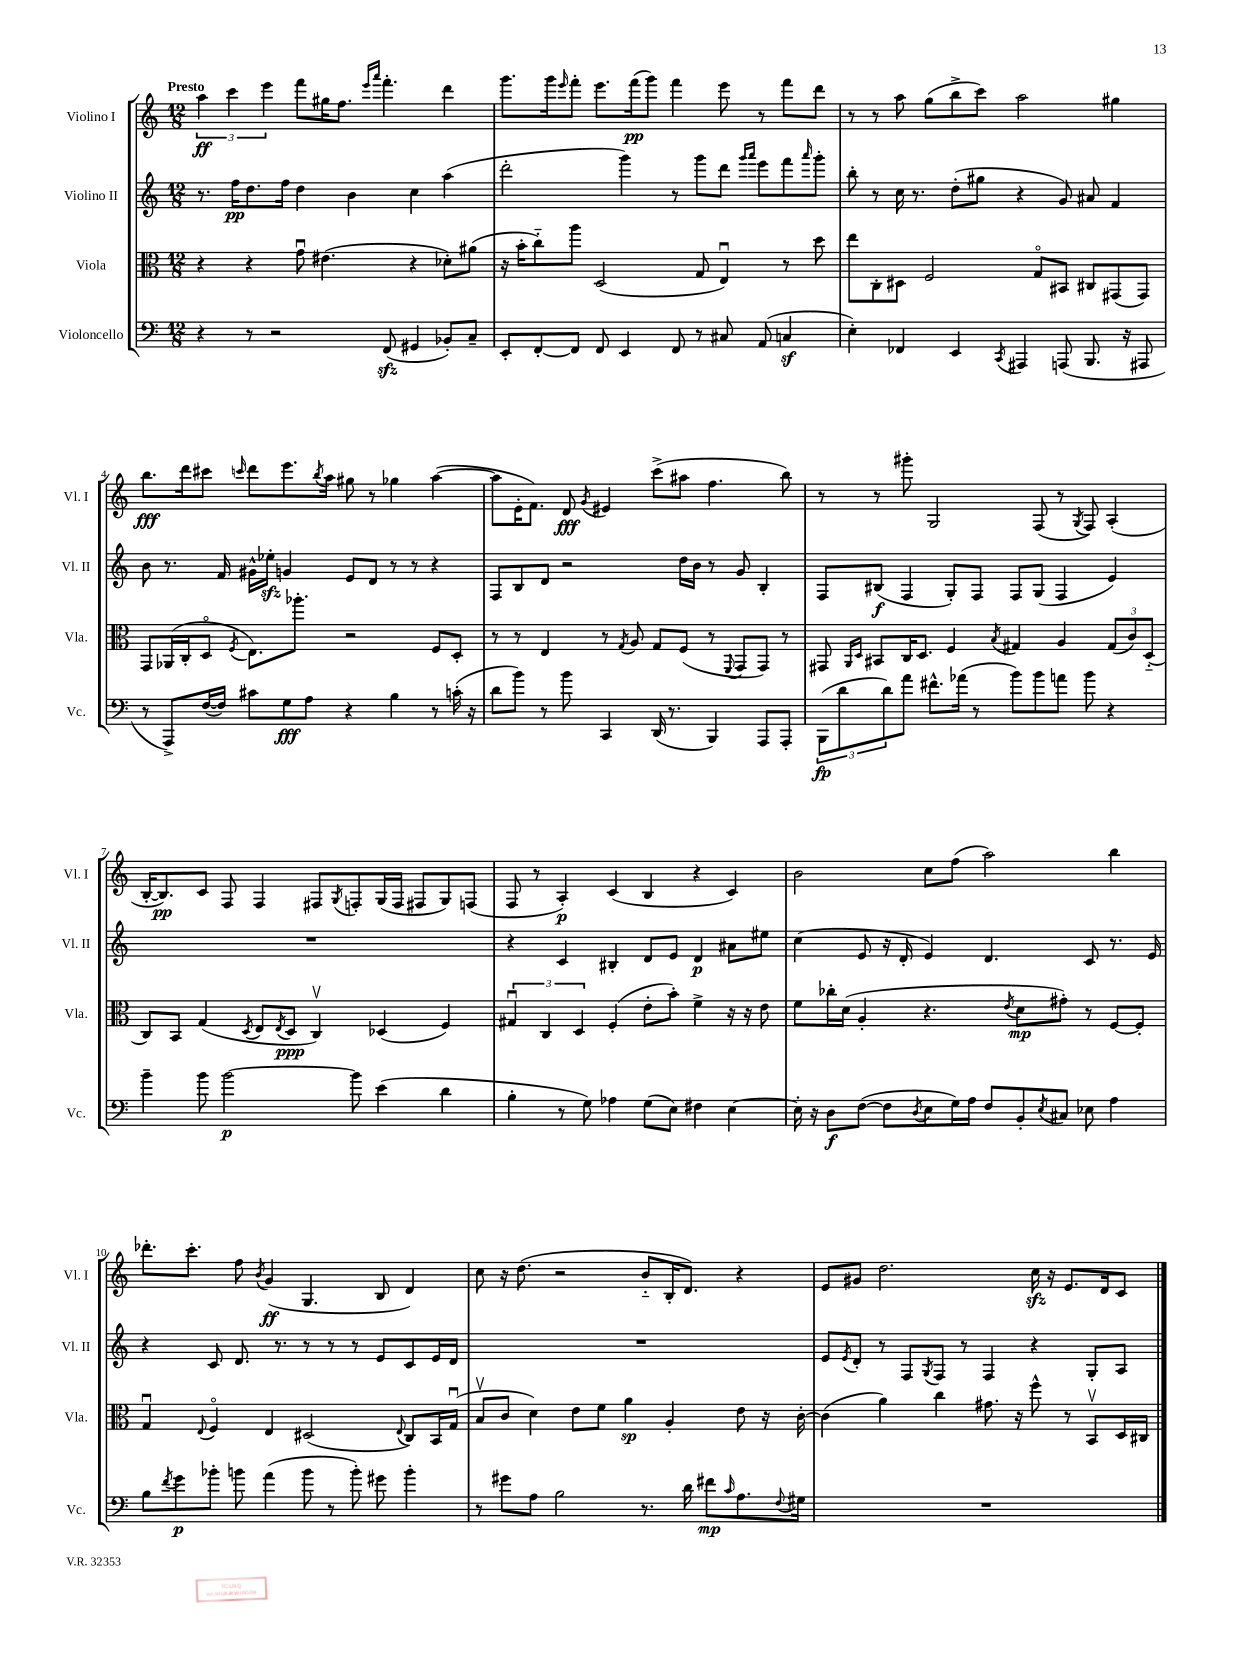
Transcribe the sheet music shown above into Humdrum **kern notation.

**kern	**dynam	**kern	**dynam	**kern	**dynam	**kern	**dynam
*part4	*part4	*part3	*part3	*part2	*part2	*part1	*part1
*staff4	*staff4	*staff3	*staff3	*staff2	*staff2	*staff1	*staff1
*I"Violoncello	*	*I"Viola	*	*I"Violino II	*	*I"Violino I	*
*I'Vc.	*	*I'Vla.	*	*I'Vl. II	*	*I'Vl. I	*
*clefF4	*	*clefC3	*	*clefG2	*	*clefG2	*
*k[]	*	*k[]	*	*k[]	*	*k[]	*
*M12/8	*	*M12/8	*	*M12/8	*	*M12/8	*
=1	=1	=1	=1	=1	=1	=1	=1
!	!	!	!	!	!	!LO:TX:a:B:t=Presto	!
4r	.	4r	.	8.r	.	6aa\	ff
.	.	.	.	.	.	6ccc\	.
.	.	.	.	16ff\KL	pp	.	.
8r	.	4r	.	8.dd\	.	.	.
.	.	.	.	.	.	6eee\	.
2r	.	.	.	.	.	.	.
.	.	.	.	16ff\Jk	.	.	.
.	.	8gu\	.	4dd\	.	8fff\L	.
.	.	(4.e#X\	.	.	.	16gg#X\K	.
.	.	.	.	.	.	8.ff\J	.
.	.	.	.	4b\	.	.	.
.	.	.	.	.	.	16qqeee/LL	.
.	.	.	.	.	.	16qqaaa/JJ	.
(8FFzz/	.	.	.	.	.	4.fff'\	.
4GG#X/	.	4r	.	4cc\	.	.	.
8BB-X'/L)	.	8d-X'\L)	.	(4aa\	.	4ddd\	.
8C~/J	.	(8a#X\J	.	.	.	.	.
=2	=2	=2	=2	=2	=2	=2	=2
8EE'/L	.	16r	.	2ddd'\	.	8.ggg\L	.
.	.	16b'\KL	.	.	.	.	.
[8FF'/	.	8cc\)	.	.	.	.	.
.	.	.	.	.	.	16ggg\k	.
.	.	.	.	.	.	16qqeee/	.
8FF/J]	.	8aa\J	.	.	.	8fff'\J	.
8FF/	.	(2D/	.	.	.	8.eee\L	.
4EE/	.	.	.	4ggg\)	.	.	.
.	.	.	.	.	.	(16fff\k	pp
.	.	.	.	.	.	8ggg\J)	.
8FF/	.	.	.	8r	.	4fff\	.
8r	.	8G/	.	8ggg\L	.	.	.
8C#X/	.	4Eu/)	.	8ddd\J	.	8eee\	.
.	.	.	.	16qqggg/LL	.	.	.
.	.	.	.	16qqaaa/JJ	.	.	.
(8AA/	.	.	.	8eee\L	.	8r	.
4Cnz/	.	8r	.	8fff\	.	8fff\L	.
.	.	.	.	16qqaaa/	.	.	.
.	.	8dd\	.	8ggg'\J	.	8ddd\J	.
=3	=3	=3	=3	=3	=3	=3	=3
4E'\)	.	8ee\L	.	8bb'\	.	8r	.
.	.	8C'\	.	8r	.	8r	.
4FF-X/	.	8D#X\J	.	16cc\	.	8aa\	.
.	.	.	.	8.r	.	.	.
.	.	2F/	.	.	.	(8gg\L	.
4EE/	.	.	.	(8dd'\L	.	8bb^\	.
.	.	.	.	8gg#X\J	.	8ccc\J)	.
8qCC/	.	.	.	.	.	.	.
4AAA#X/	.	.	.	4r	.	2aa\	.
.	.	8G/L	.	.	.	.	.
(8AAAn/	.	8BB#X/J	.	8g/)	.	.	.
8.BBB/	.	8C#X/L	.	8a#X/	.	.	.
.	.	(8GG#X/	.	4f/	.	4gg#X\	.
16r	.	.	.	.	.	.	.
8AAA#X/	.	8GG#/J)	.	.	.	.	.
!!LO:LB:g=z
=4	=4	=4	=4	=4	=4	=4	=4
8r	.	8GG/L	.	8b\	.	8.bb\L	fff
8AAA^/L)	.	(16AA-X/L	.	8.r	.	.	.
.	.	16C'/J	.	.	.	16ddd\k	.
([16F/L	.	8D/J	.	.	.	8ccc#X\J	.
16F/JJ])	.	.	.	16f/	.	.	.
.	.	8qF/	.	.	.	16qqcccn/	.
8c#X\L	.	8.E\L)	.	16g#X^^\LL	.	8ddd\L	.
.	.	.	.	16ee-Xzz'\JJ	.	.	.
8G\	fff	.	.	4gn/	.	8.eee\	.
.	.	8.aa-X'\J	.	.	.	.	.
8A\J	.	.	.	.	.	.	.
.	.	.	.	.	.	8qbb/	.
.	.	.	.	.	.	16aa\Jk	.
4r	.	2r	.	8e/L	.	8gg#X\	.
.	.	.	.	8d/J	.	8r	.
4B\	.	.	.	8r	.	4gg-X\	.
.	.	.	.	8r	.	.	.
8r	.	8F/L	.	4r	.	([4aa\	.
(16cn'\	.	8D'/J	.	.	.	.	.
16r	.	.	.	.	.	.	.
=5	=5	=5	=5	=5	=5	=5	=5
8d\L	.	8r	.	8F/L	.	8aa\L]	.
8b\J)	.	8r	.	8B/	.	16e'\K	.
.	.	.	.	.	.	8.f\J)	.
8r	.	4E/	.	8d/J	.	.	.
8b\	.	.	.	2r	.	8d/	fff
.	.	.	.	.	.	8qg/	.
4CC/	.	8r	.	.	.	4e#X/	.
.	.	8qG/	.	.	.	.	.
.	.	8A/	.	.	.	.	.
(16DD/	.	8G/L	.	.	.	(8ccc^\L	.
8.r	.	.	.	.	.	.	.
.	.	(8F/J	.	16dd\LL	.	8aa#X\J	.
.	.	.	.	16b\JJ	.	.	.
4BBB/)	.	8r	.	8r	.	4.ff\	.
.	.	8qqFF/	.	.	.	.	.
.	.	8GG/L	.	8g/	.	.	.
8AAA/L	.	8GG/J)	.	4B'/	.	.	.
8AAA'/J	.	8r	.	.	.	8bb\)	.
=6	=6	=6	=6	=6	=6	=6	=6
(12BBB\L	fp	8GG#X/	.	8F/L	.	8r	.
12d\	.	.	.	.	.	.	.
.	.	16qqAA/LL	.	.	.	.	.
.	.	16qqD/JJ	.	.	.	.	.
.	.	8BB#X/L	.	(8B#X/J	f	8r	.
12d\)	.	.	.	.	.	.	.
8a\J	.	16C/K	.	4F/	.	8ggg#X'\	.
.	.	8.D/J	.	.	.	.	.
8.f#X^^\L	.	.	.	.	.	2G/	.
.	.	4F/	.	8G'/L)	.	.	.
(16a-X\Jk	.	.	.	.	.	.	.
8r	.	.	.	8F/J	.	.	.
.	.	8qB/	.	.	.	.	.
8b\L)	.	4G#X/	.	8F/L	.	.	.
8b\	.	.	.	(8G/J	.	(8F/	.
8an\J	.	4A/	.	4F/	.	8r	.
.	.	.	.	.	.	8qG/	.
8b\	.	.	.	.	.	8F/)	.
4r	.	(12G#/L	.	4e/)	.	(4A'/	.
.	.	12c/)	.	.	.	.	.
.	.	(12D/J	.	.	.	.	.
!!LO:LB:g=z
=7	=7	=7	=7	=7	=7	=7	=7
4b~\	.	8C/L)	.	1.r	.	[16B'/KL	.
.	.	.	.	.	.	8.B/])	pp
.	.	8BB/J	.	.	.	.	.
8b\	.	(4G/	.	.	.	8c/J	.
[2b\	p	.	.	.	.	8F/	.
.	.	8qD/	.	.	.	.	.
.	.	8E/L	.	.	.	4F/	.
.	.	8qE/	.	.	.	.	.
.	.	8D/J	ppp	.	.	.	.
.	.	4Cv/)	.	.	.	8F#X/L	.
.	.	.	.	.	.	8qG/	.
8b\]	.	.	.	.	.	8Fn'/	.
(4e\	.	(4D-X/	.	.	.	(16G/L	.
.	.	.	.	.	.	16F/JJ	.
.	.	.	.	.	.	8F#X/L	.
4d\	.	4F/)	.	.	.	8G/)	.
.	.	.	.	.	.	(8Fn/J	.
=8	=8	=8	=8	=8	=8	=8	=8
4B'\	.	6G#Xu/	.	4r	.	8F/	.
.	.	.	.	.	.	8r	.
.	.	6C/	.	.	.	.	.
8r	.	.	.	4c/	.	4A'/)	p
.	.	6D/	.	.	.	.	.
8G\)	.	.	.	.	.	.	.
4A-X\	.	(4F'/	.	4B#X'/	.	(4c/	.
(8G\L	.	8e'\L	.	8d/L	.	4B/	.
8E\J)	.	8b'\J)	.	8e/J	.	.	.
4F#X\	.	4f^\	.	4d/	p	4r	.
[4E\	.	16r	.	8a#X\L	.	4c/)	.
.	.	16r	.	.	.	.	.
.	.	8e\	.	8ee#X\J	.	.	.
=9	=9	=9	=9	=9	=9	=9	=9
16E'\]	.	8f\L	.	(4cc\	.	2b\	.
16r	.	.	.	.	.	.	.
8D\L	f	16cc-X'\L	.	.	.	.	.
.	.	(16d\JJ	.	.	.	.	.
([8F\J	.	4A'/	.	8e/	.	.	.
8F\L]	.	.	.	16r	.	.	.
.	.	.	.	16d'/	.	.	.
8qD/	.	.	.	.	.	.	.
8E\	.	4.r	.	4e/)	.	8cc\L	.
16G\L)	.	.	.	.	.	(8ff\J	.
16A\JJ	.	.	.	.	.	.	.
8F/L	.	.	.	4.d/	.	2aa\)	.
.	.	8qe/	.	.	.	.	.
8BB'/	.	8d\L	mp	.	.	.	.
8qE/	.	.	.	.	.	.	.
8C#X/J	.	8g#X'\J)	.	.	.	.	.
8E-X\	.	8r	.	8c/	.	.	.
4A\	.	[8F/L	.	8.r	.	4bb\	.
.	.	8F'/J]	.	.	.	.	.
.	.	.	.	16e/	.	.	.
!!LO:LB:g=z
=10	=10	=10	=10	=10	=10	=10	=10
8B\L	.	4Gu/	.	4r	.	8.ddd-X'\L	.
8qf/	.	.	.	.	.	.	.
8g\	p	.	.	.	.	.	.
.	.	.	.	.	.	8.ccc'\J	.
.	.	8qqE/	.	.	.	.	.
8b-X'\J	.	4F/	.	8c/	.	.	.
8bn\	.	.	.	8.d/	.	8ff\	.
.	.	.	.	.	.	8qb/	.
(4a\	.	4E/	.	.	.	(4g/	ff
.	.	.	.	8.r	.	.	.
8b\	.	(2D#X/	.	8r	.	4.G/	.
8r	.	.	.	8r	.	.	.
8b'\)	.	.	.	8r	.	.	.
8g#X\	.	.	.	8e/L	.	8B/	.
.	.	8qqE/	.	.	.	.	.
4b'\	.	8C/L)	.	8c/	.	4d/)	.
.	.	16BB/L	.	16e/L	.	.	.
.	.	(16Gu/JJ	.	16d/JJ	.	.	.
=11	=11	=11	=11	=11	=11	=11	=11
8r	.	8Bv/L	.	1.r	.	8cc\	.
8g#X\L	.	8c/J	.	.	.	16r	.
.	.	.	.	.	.	(8.dd\	.
8A\J	.	4d\)	.	.	.	.	.
2B\	.	.	.	.	.	2r	.
.	.	8e\L	.	.	.	.	.
.	.	8f\J	.	.	.	.	.
.	.	4a\	sp	.	.	.	.
8.r	.	.	.	.	.	8b/L	.
.	.	4A'/	.	.	.	16B'/K	.
16d\	.	.	.	.	.	8.d/J)	.
8f#X\L	mp	.	.	.	.	.	.
16qqc/	.	.	.	.	.	.	.
8.A\	.	8e\	.	.	.	4r	.
.	.	16r	.	.	.	.	.
8qqF/	.	.	.	.	.	.	.
16G#X\Jk	.	[16c'\	.	.	.	.	.
=12	=12	=12	=12	=12	=12	=12	=12
1.r	.	(4c\]	.	8e/L	.	8e/L	.
.	.	.	.	8qe/	.	.	.
.	.	.	.	8d'/J	.	8g#X/J	.
.	.	4a\)	.	8r	.	2.dd\	.
.	.	.	.	8F/L	.	.	.
.	.	.	.	8qG/	.	.	.
.	.	4cc\	.	8F/J	.	.	.
.	.	.	.	8r	.	.	.
.	.	8.g#X\	.	4F/	.	.	.
.	.	16r	.	.	.	.	.
.	.	8ff^^\	.	4r	.	16cczz\	.
.	.	.	.	.	.	16r	.
.	.	8r	.	.	.	8.e/L	.
.	.	8BBv/L	.	8G'/L	.	.	.
.	.	.	.	.	.	16d/k	.
.	.	16D/L	.	8A/J	.	8c/J	.
.	.	16C#X/JJ	.	.	.	.	.
==	==	==	==	==	==	==	==
*-	*-	*-	*-	*-	*-	*-	*-
